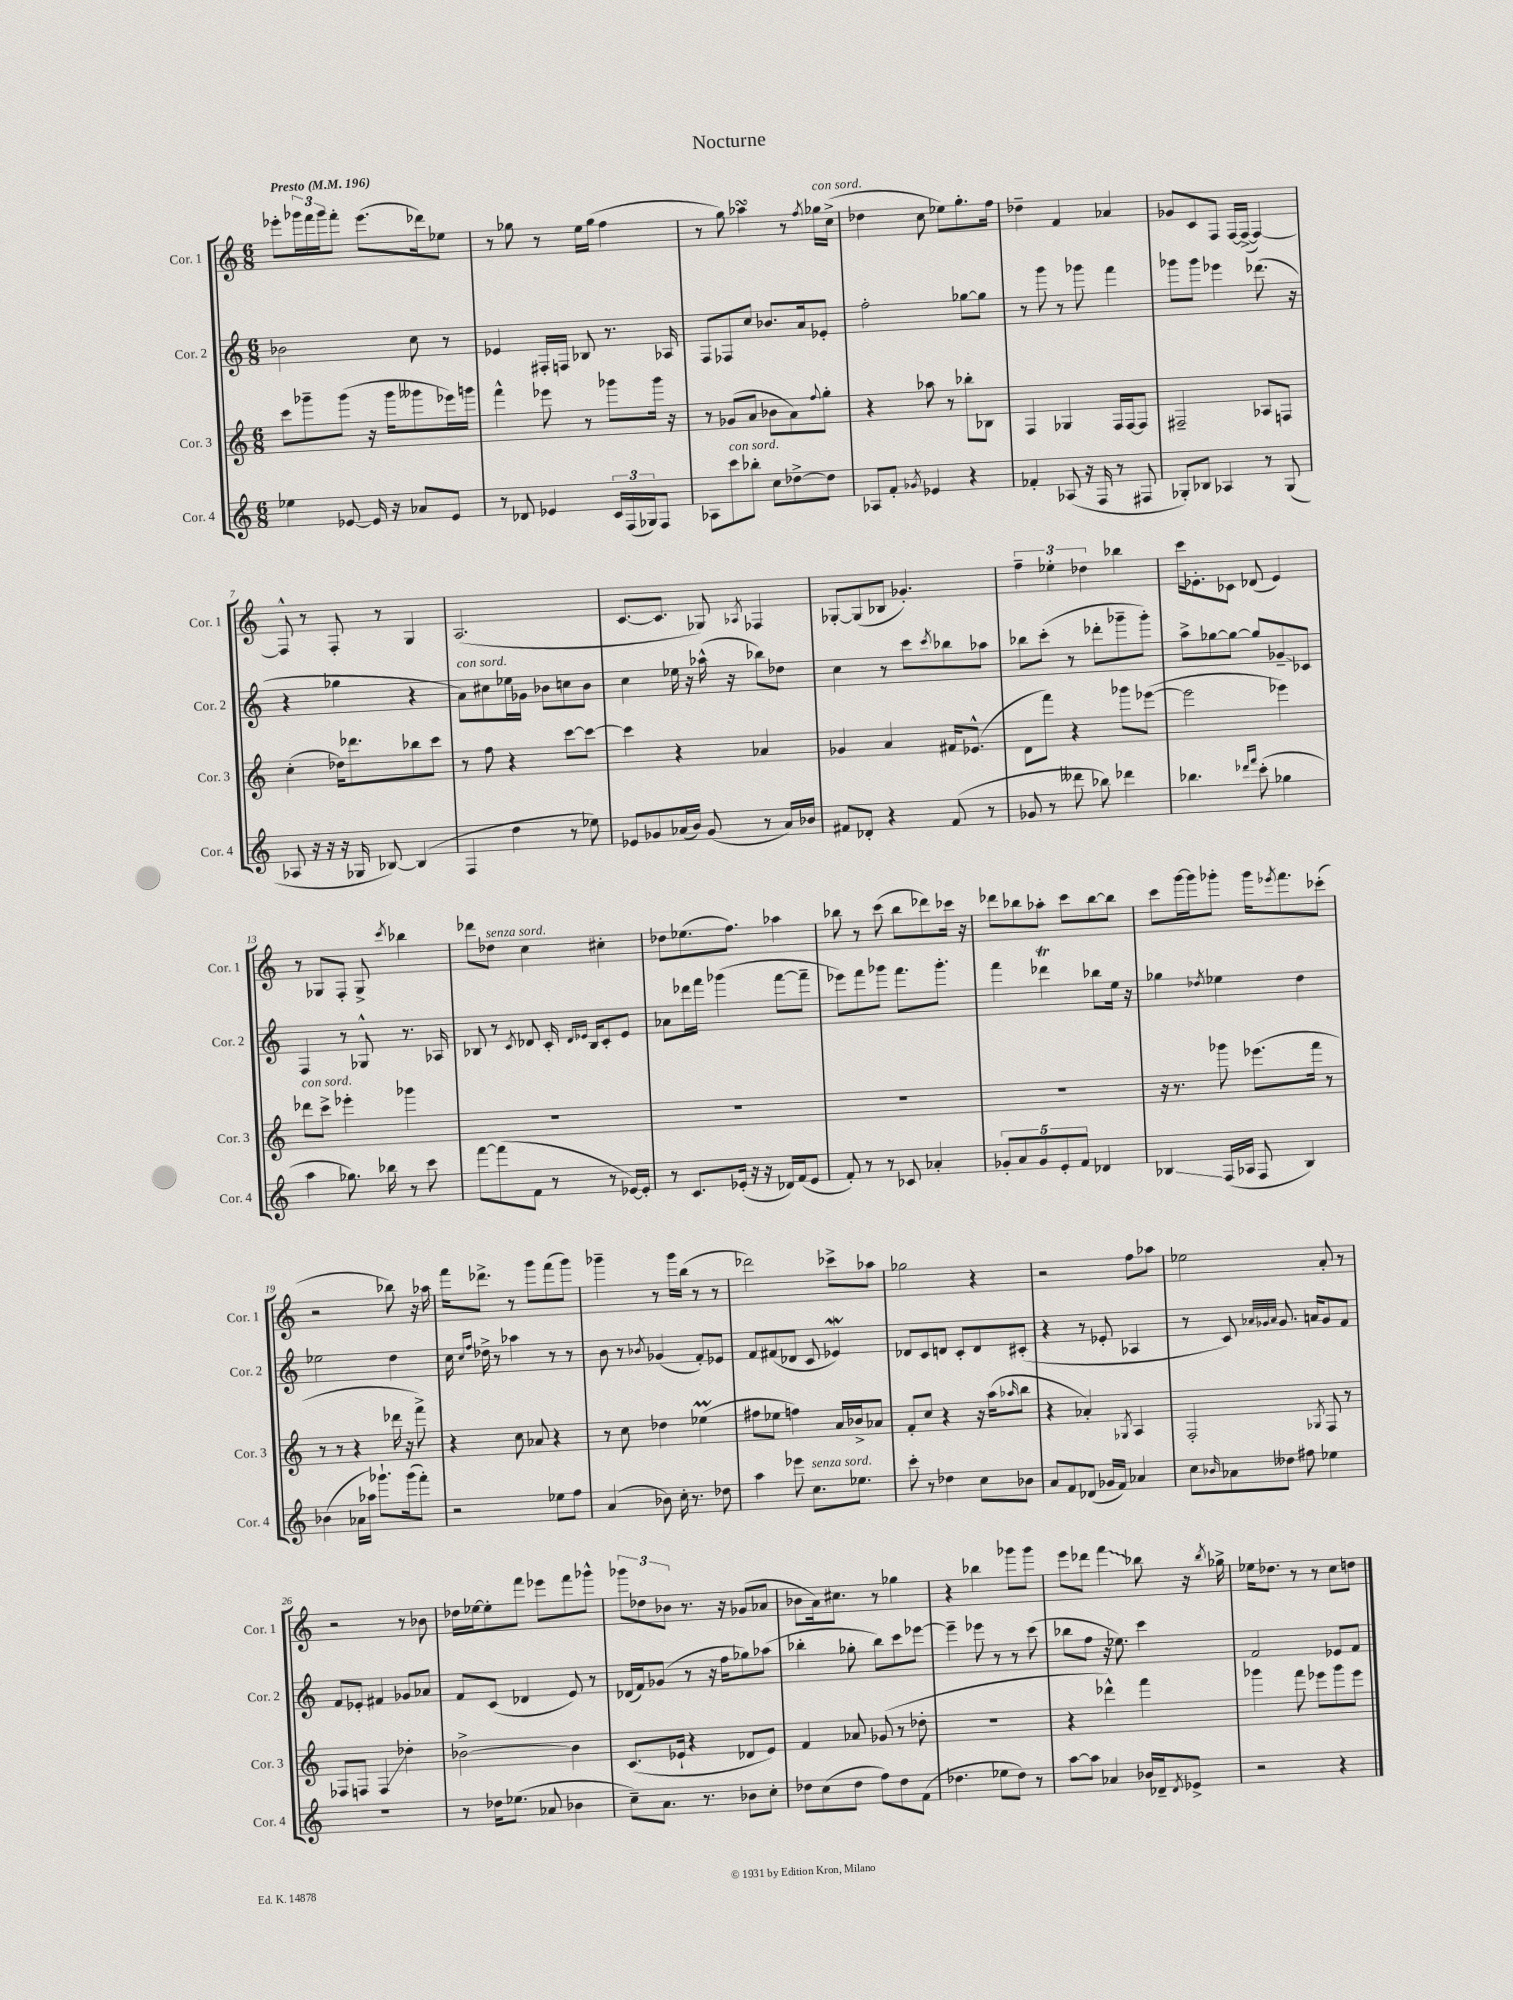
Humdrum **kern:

**kern	**kern	**kern	**kern
*staff4	*staff3	*staff2	*staff1
*clefG2	*clefG2	*clefG2	*clefG2
*k[]	*k[]	*k[]	*k[]
*M6/8	*M6/8	*M6/8	*M6/8
*MM196	*MM196	*MM196	*MM196
4ee-	8ccc	2b-	8eee-'
.	8ggg-~	.	24ggg-
.	.	.	24fff
.	.	.	24ggg-
[8e-	(8ggg-	.	8fff'
16e-]	16r	.	(8.eee-
16r	16ggg-	.	.
8a-	8ggg--	8cc	.
.	.	.	16ddd-)
8e-	16eee-)	8r	8ee-
.	16ggg	.	.
=	=	=	=
8r	4fff^^	4e-	8r
8d-	.	.	8gg-
4e-	8eee-	16F#'	8r
.	.	16F	.
.	8r	8B-	16ee
.	.	.	(16gg-
24c	8ggg-	8.r	4ff
(24F	.	.	.
24G-)	.	.	.
8F	16ggg-	.	.
.	16r	16A-	.
=	=	=	=
8A-	8r	8F	8r
8ccc	(8g-	8F-	8gg)
8bb-'	8a	8cc	4aa-
8cc	8b-	8.b-	.
[8dd-^	8a)	.	8r
.	.	16a	.
.	8qqff	.	8qff
8dd-]	8gg'	8e-'	16gg-
.	.	.	(16cc^
=	=	=	=
8A-	4r	2ff'	4dd-
8f'	.	.	.
8qg-	.	.	.
4e-	8aa-	.	8cc
.	8r	.	8ee-)
4r	8bb-'	[8gg-	8.gg'
.	8B-	8gg-]	.
.	.	.	16ff
=	=	=	=
4f-'	4F	8r	4dd-~
.	.	8ggg	.
(8A-	4G-	8r	4f
16r	.	8ggg-	.
16F	.	.	.
8r	16F	4fff	4a-
.	[16F	.	.
8F#	8F]	.	.
=	=	=	=
8G-')	2F#~	8ggg-	8g-
8B-	.	8ggg-	8c
4A-	.	4eee-	8F
.	.	.	[16F
.	.	.	(16F^_
8r	8A-	(8.ddd-	4F_)
(8G-	8F	.	.
.	.	16r	.
=	=	=	=
8A-	(4cc'	4r	8F^^]
16r	.	.	8r
16r	.	.	.
16r	16dd-)	4gg-	8F'
16G-	8.ddd-	.	.
[8B-)	.	.	8r
(4B-]	8bb-	4r	4G
.	8ccc	.	.
=	=	=	=
4F	8r	8a)	(2.A
.	8ff	8cc#	.
4dd	4r	16ee-	.
.	.	16g-	.
.	.	8b-	.
8r	[8ccc	8cc	.
8ee-)	8ccc_	8b-	.
=	=	=	=
8e-	4ccc]	4cc	[8.c
8g-	.	.	.
.	.	.	8.c]
(16a-	4r	16ee-	.
16b)	.	16r	.
(8g-	.	(16aa-^^	8G-)
.	.	16r	.
.	.	.	8qA-
8r	4a-	8bb-)	4F-
16a-)	.	8dd-	.
16b-	.	.	.
=	=	=	=
8f#	4g-	4cc	[8G-'
8d-'	.	.	(8G-]
4r	4a	8r	8B-
.	.	8ccc	4.g-')
.	.	8qccc	.
(8f#	16f#	8bb-	.
.	(8.e-^^	.	.
8r	.	8aa-	.
=	=	=	=
8g-	8d	8bb-	6ff~
8r	8fff)	(8ccc'	.
.	.	.	6ee-'
8ddd--	4r	8r	.
.	.	.	6dd-
8bb-)	.	8ddd-'	.
4ddd-	8ggg-	8ggg-~	4bb-
.	([8eee-	8ggg-')	.
=	=	=	=
4.bb-	2eee-]	8aa^	16ccc
.	.	.	8.e-'
.	.	[8gg-	.
.	.	8gg-_	8c-
16qqddd-	.	.	.
16qqfff	.	.	.
(8ccc'	.	8gg-]	(8d-
4gg-	4eee-)	8g-~	4e-)
.	.	8c-	.
=	=	=	=
4aa	8ddd-	4F	8r
.	8ccc^	.	8G-
8.gg-)	4eee-'	8r	8F'
.	.	8G-^^	8G-^
16bb-	.	.	.
.	.	.	8qccc
8r	4ggg-	8.r	4bb-
8ccc	.	.	.
.	.	16A-	.
=	=	=	=
[8fff	2.r	8B-	8ddd-
(8fff]	.	8r	8dd-
.	.	8qc	.
8f	.	8d-	4cc
8r	.	16c'	.
.	.	16qqd-	.
.	.	16qqe-	.
.	.	16B-	.
8r	.	8c'	4cc#'
[16e-)	.	8e-	.
16e-']	.	.	.
=	=	=	=
8r	2.r	8a-	8dd-
8.c	.	16ddd-	(8.ee-
.	.	16fff	.
.	.	(4ggg-	.
(16e-'	.	.	8.ff)
16r	.	.	.
16r	.	.	.
16d-)	.	[8fff	4aa-
(16f	.	.	.
8e-	.	8fff~]	.
=	=	=	=
8f')	2.r	8eee-)	8bb-
8r	.	8fff	8r
8r	.	8ggg-	(8ccc
8c-	.	8.fff	8bb-
4a-'	.	.	8ddd-)
.	.	8.ggg-'	.
.	.	.	16ccc-
.	.	.	16r
=	=	=	=
10g-'	2.r	4fff	8ddd-
10a	.	.	.
.	.	.	8bb-
10g-	.	.	.
.	.	4ddd-	8aa-'
10e'	.	.	.
.	.	.	8ccc
10f	.	.	.
4d-	.	8bb-	[8bb-
.	.	16ee	8bb-]
.	.	16r	.
=	=	=	=
4B-	16r	4gg-	8ccc
.	8.r	.	.
.	.	.	[16ggg
.	.	.	16ggg]
.	.	8qdd-	.
(16F	8ggg-	4ee-	8ggg-'
16A-	.	.	.
8F	(8.eee-	.	16ggg-
.	.	.	8qeee-
.	.	.	8.fff
4B-)	.	4dd-	.
.	16fff	.	.
.	8r	.	(8ccc-'
=	=	=	=
(4b-	8r	2ee-	2r
.	8r	.	.
16a-	4r	.	.
16aa-)	.	.	.
8.ggg-`	.	.	.
.	16ddd-	4dd	8bb-)
(16ggg-	16r	.	.
8fff')	8fff^)	.	16r
.	.	.	16aa-
=	=	=	=
2r	4r	16cc	16fff
.	.	16qqcc	.
.	.	16qqff	.
.	.	16dd-^	8.ddd-^
.	.	8r	.
.	8cc	4aa-	8r
.	8a-	.	8ggg
8ee-	4r	8r	(8fff
8ff	.	8r	8ggg)
=	=	=	=
(4a	8r	8b	4ggg-~
.	8cc	8r	.
.	.	8qb-	.
8b-)	4dd-	(4g-	8r
16cc'	.	.	16ggg-
8.r	.	.	(16bb
.	(4ee-	8f')	8r
8dd-	.	8e-	8r
=	=	=	=
4aa	8ff#	8f	2ddd-)
.	8ee-	(8f#	.
8eee-	4ff)	8d-	.
8.cc	.	8c	.
.	16a	4e-)	8ccc-^
8.ee-	16b-^	.	.
.	8a-	.	8aa-
=	=	=	=
8ccc'	8f'	8d-	2gg-
8r	8cc	8c	.
4dd-	4r	8d	.
.	.	8c'	.
8cc	16r	8d	4r
.	(16aa	.	.
.	16qqaa-	.	.
8b-	8bb	(8c#'	.
=	=	=	=
8a	4r	4r	2r
8f	.	.	.
(8d-	4a-')	8r	.
16g-	.	8e-'	.
16f)	.	.	.
.	8qG-	.	.
4a-	4A	4A-	8ff
.	.	.	8aa-
=	=	=	=
8cc	2F'	8r	2ee-
16qqb-	.	.	.
8a-	.	8c)	.
.	.	32qqa-	.
.	.	32qqg-	.
.	.	32qqa-	.
8dd--	.	8.g-	.
8ff#	.	.	.
.	.	16a	.
.	8qG-	.	.
4ee-	8F	8g-	8a'
.	8r	8f	8r
=	=	=	=
2.r	8F-	8f	2r
.	8F	8e-'	.
.	4F	4f#	.
.	4dd-'	8g-	8r
.	.	8a-	8b-
=	=	=	=
8r	[2b-^	8f	16dd-
.	.	.	[16ee-
16dd-	.	(8c	8ee-']
(8.ee-	.	.	.
.	.	4d-	8fff
8a-	.	.	8eee-
4b-	4b-]	8e)	8fff
.	.	8r	8ggg-^^
=	=	=	=
8cc~)	(8.c	(16d-	12ggg-
.	.	16f)	.
.	.	.	12dd-
8.a	.	(8g-	.
.	.	.	12b-
.	16e-`	.	.
.	4r	8r	8.r
8.r	.	.	.
.	.	16r	.
.	.	16ff	16r
8b-	8d-	8gg-)	(8g-
8cc'	8e-)	(8aa-	8a-
=	=	=	=
8dd-	4f	4bb-'	8b-
(8cc	.	.	16a)
.	.	.	8.cc#
8dd-	8a-	8gg-'	.
8ff)	(8g-	8bb-)	8r
8dd-	8r	8ccc	4gg-
(8f	8dd-'	[8eee-	.
=	=	=	=
4.dd-	2.r	4eee-~]	4r
.	.	8eee-	4bb-
8ee-	.	8r	.
8dd-)	.	8r	8ggg-
8r	.	(8ccc	8ggg-
=	=	=	=
[8aa	4r	8bb-	8eee
8aa]	.	8ff	8ddd-
4a-	4ddd-^^)	16r	4fff
.	.	8.ee-)	.
16b-	4fff	4ccc	8bb-
16d-~	.	.	.
8qd-	.	.	.
8e-^	.	.	16r
.	.	.	8qbb-
.	.	.	16gg-^
=	=	=	=
2r	4ggg-	2f	16ee-
.	.	.	8.dd-
.	8fff	.	8r
.	8eee-	.	8r
4r	8ggg-	8e-	8cc
.	8eee-	8f	8dd
==	==	==	==
*-	*-	*-	*-
